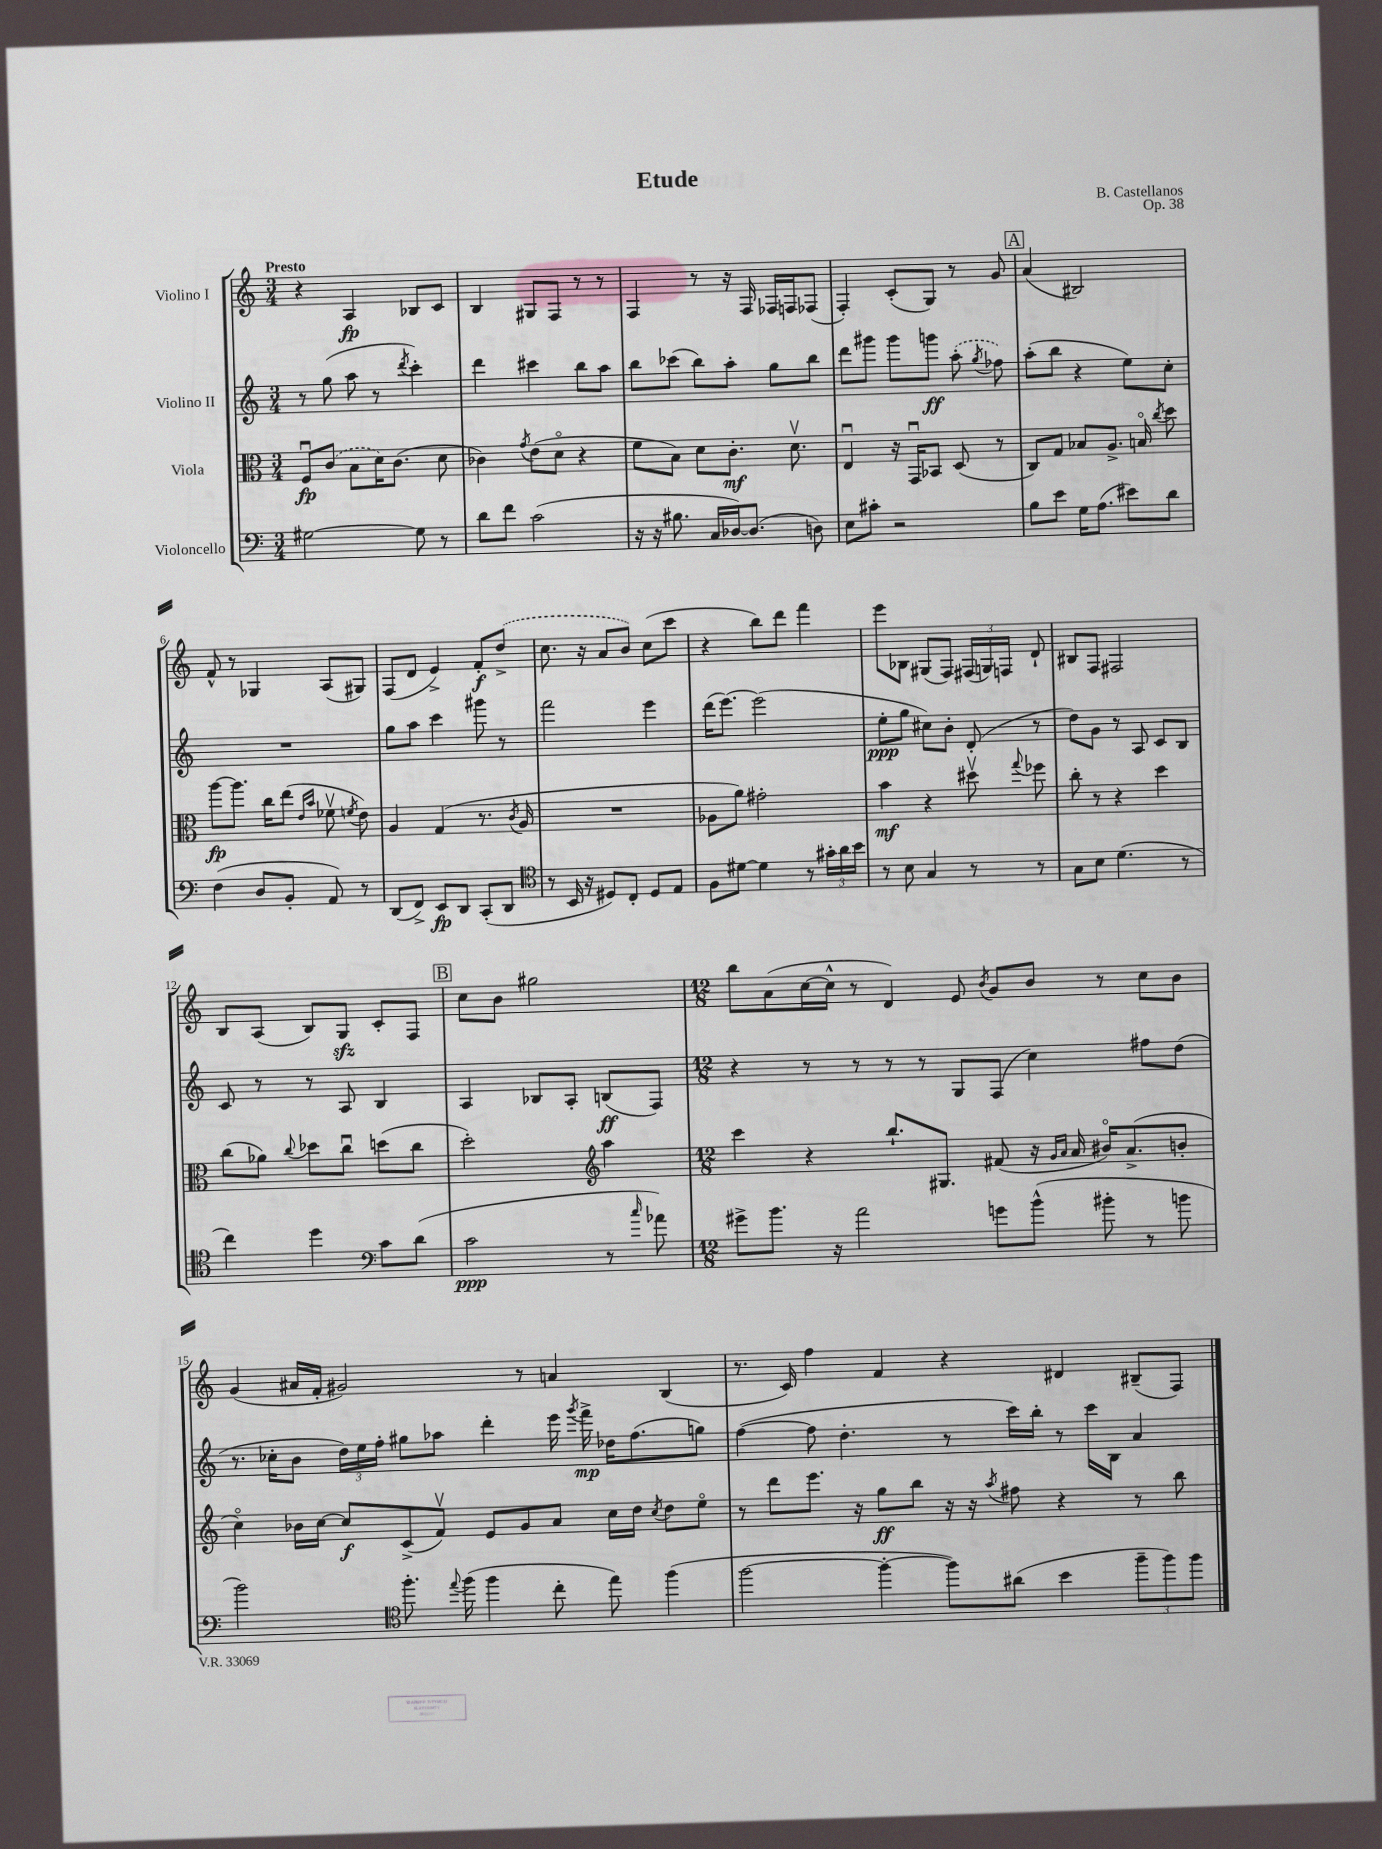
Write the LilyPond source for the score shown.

\header { title = "Etude" composer = "B. Castellanos" opus = "Op. 38" }
<<
\new StaffGroup <<
\new Staff = "s0" \with { instrumentName = "Violino I" } {
    \clef treble \key c \major \numericTimeSignature \time 3/4 \tempo "Presto"
    \autoBeamOff r4 a4\fp bes8[ c'8] |
    b4 gis8[ f8] r8 r8 |
    f4 r8 r16 f16 fes16[ f16 fes8]( |
    f4-.) c'8[-.( g8]) r8 g'8 |
    \mark \markup { \box "A" } a'4( bis2) |
    f'8-^ r8 ges4 a8[( gis8]) |
    f8[( d'8] e'4->) f'8[-.\f \once \slurDashed d''8]->( |
    c''8. r16 a'8[ b'8]) c''8[( c'''8] |
    r4 b''8[) d'''8] f'''4 |
    e'''8[ bes8] gis8[( f8]) \tuplet 3/2 { fis16[( g16) f16] } d'8-! |
    bis8[ f8] fis2 |
    b8[ a8]( b8[) g8]\sfz c'8[-. f8] |
    \mark \markup { \box "B" } c''8[ b'8] gis''2 |
    \numericTimeSignature \time 12/8 b''8[ a'8( c''16~ c''16]-^ r8 d'4) e'8 \acciaccatura { b'8 } g'8[ b'8] r8 c''8[ b'8] |
    g'4( ais'16[ f'16]-. gis'2) r8 a'4 b4( |
    r8. c'16) f''4 f'4 r4 dis'4 bis8[--( f8]) \bar "|." |
}
\new Staff = "s1" \with { instrumentName = "Violino II" } {
    \clef treble \key c \major \numericTimeSignature \time 3/4
    \autoBeamOff r8 g''8( a''8 r8 \acciaccatura { d'''8 } c'''4-.) |
    d'''4 cis'''4 b''8[ a''8] |
    b''8[ ces'''8]( b''8[) a''8]-. g''8[ b''8] |
    d'''8[ gis'''8] gis'''8[ g'''8]\ff \once \slurDashed a''8-.( \acciaccatura { g''8 } fes''8) |
    \mark \markup { \box "A" } a''8[-.( b''8] r4 e''8[) c''8]-. |
    R2. |
    g''8[ a''8] c'''4 gis'''8 r8 |
    f'''2 e'''4 |
    d'''16[( e'''8.]~) e'''2( |
    e''8[-.\ppp g''8] cis''8[) b'8]-. d'8-.( r8 |
    d''8[) g'8] r8 a8 c'8[ b8] |
    c'8 r8 r8 a8 b4 |
    \mark \markup { \box "B" } a4 bes8[ a8]-. b8[\ff( f8]) |
    \numericTimeSignature \time 12/8 r4 r8 r8 r8 r8 g8[ f8]( c''4) fis''8[ d''8]( |
    r8. ces''16[-. b'8] \tuplet 3/2 { d''16[) e''16 f''16]-. } gis''8[ aes''8] d'''4-. e'''16 \acciaccatura { g'''8 } f'''16->\mp des''16[ f''8.( g''8]) |
    f''4~( f''8 d''4.-. r8 c'''16[) b''16]-. r8 c'''16[ b16] a'4 \bar "|." |
}
\new Staff = "s2" \with { instrumentName = "Viola" } {
    \clef alto \key c \major \numericTimeSignature \time 3/4
    \autoBeamOff f8[\downbow\fp \once \slurDashed c'8]( b8[ d'16) c'8.]( d'8 |
    ces'4) \acciaccatura { g'8 } e'8[( d'8]\flageolet r4 |
    f'8[ b8]) d'8[ c'8.]-.\mf d'8.\upbow |
    e4\downbow r16 g,16[\downbow bes,8] d8( r8 |
    \mark \markup { \box "A" } c8[) g8] bes8[ a8.]-> b16\flageolet \acciaccatura { c''8 } d''8 |
    a''8[~\fp a''8.] c''16[ e''8]( \grace { e'16[ b'16] } fes'8\upbow \acciaccatura { f'8 } e'8) |
    a4 g4( r8. \acciaccatura { c'8 } a16 |
    R2. |
    aes8[ a'8]) gis'2-. |
    b'4\mf r4 dis''8\upbow \appoggiatura { g''8 } fes''8 |
    c''8-. r8 r4 d''4 |
    c''8[( aes'8]) \appoggiatura { c''8 } des''8[ c''8]\downbow d''8[( c''8] |
    \mark \markup { \box "B" } d''2-.) \clef treble a''4 |
    \numericTimeSignature \time 12/8 c'''4 r4 b''8.[-! gis8.] fis'8( r16 \grace { g'16[ a'16] } a'16 bis'16[\flageolet) a'8.->( b'8]-. |
    c''4\flageolet) bes'16[ c''16]~ c''8[\f c'8->( f'8]\upbow) e'8[ g'8 a'8] c''16[ d''16] \acciaccatura { c''8 } d''8[ e''8]\flageolet |
    r8 d'''8[ e'''8.] r16 g''8[\ff b''8] r16 r16 \acciaccatura { a''8 } fis''8 r4 r8 b''8 \bar "|." |
}
\new Staff = "s3" \with { instrumentName = "Violoncello" } {
    \clef bass \key c \major \numericTimeSignature \time 3/4
    \autoBeamOff gis2~ gis8 r8 |
    d'8[ f'8] c'2( |
    r16 r16 bis8. c16[ des16~) des8.]( d8) |
    e8[ cis'8]-. r2 |
    \mark \markup { \box "A" } b8[ e'8] g16[ a8.]( eis'8[) d'8] |
    f4( d8[ b,8]-. a,8) r8 |
    d,8[( f,8]->) e,8[\fp d,8] c,8[-.( d,8] |
    \clef tenor r8 b,16 r16 dis8[) c8]-. dis8[ e8] |
    f8[ dis'8]~ dis'4 r8 \tuplet 3/2 { gis'16[-. a'16 b'16] } |
    r8 b8 g4 r8 r8 |
    g8[ b8] d'4.( r8 |
    c''4) d''4 \clef bass c'8[ d'8]( |
    \mark \markup { \box "B" } c'2\ppp r8 \grace { c''16 } aes'8) |
    \numericTimeSignature \time 12/8 gis'8[-> b'8.] r16 a'2 g'8[ b'8]-^( bis'8-. r8 b'8 |
    b'2) \clef tenor f''8.-. \appoggiatura { e''8 } f''16( f''4 c''8-. e''8) f''4( |
    f''2~ f''4~-. f''8[) ais'8]( b'4 \tuplet 3/2 { f''8[-- f''8) f''8] } \bar "|." |
}
>>
>>
